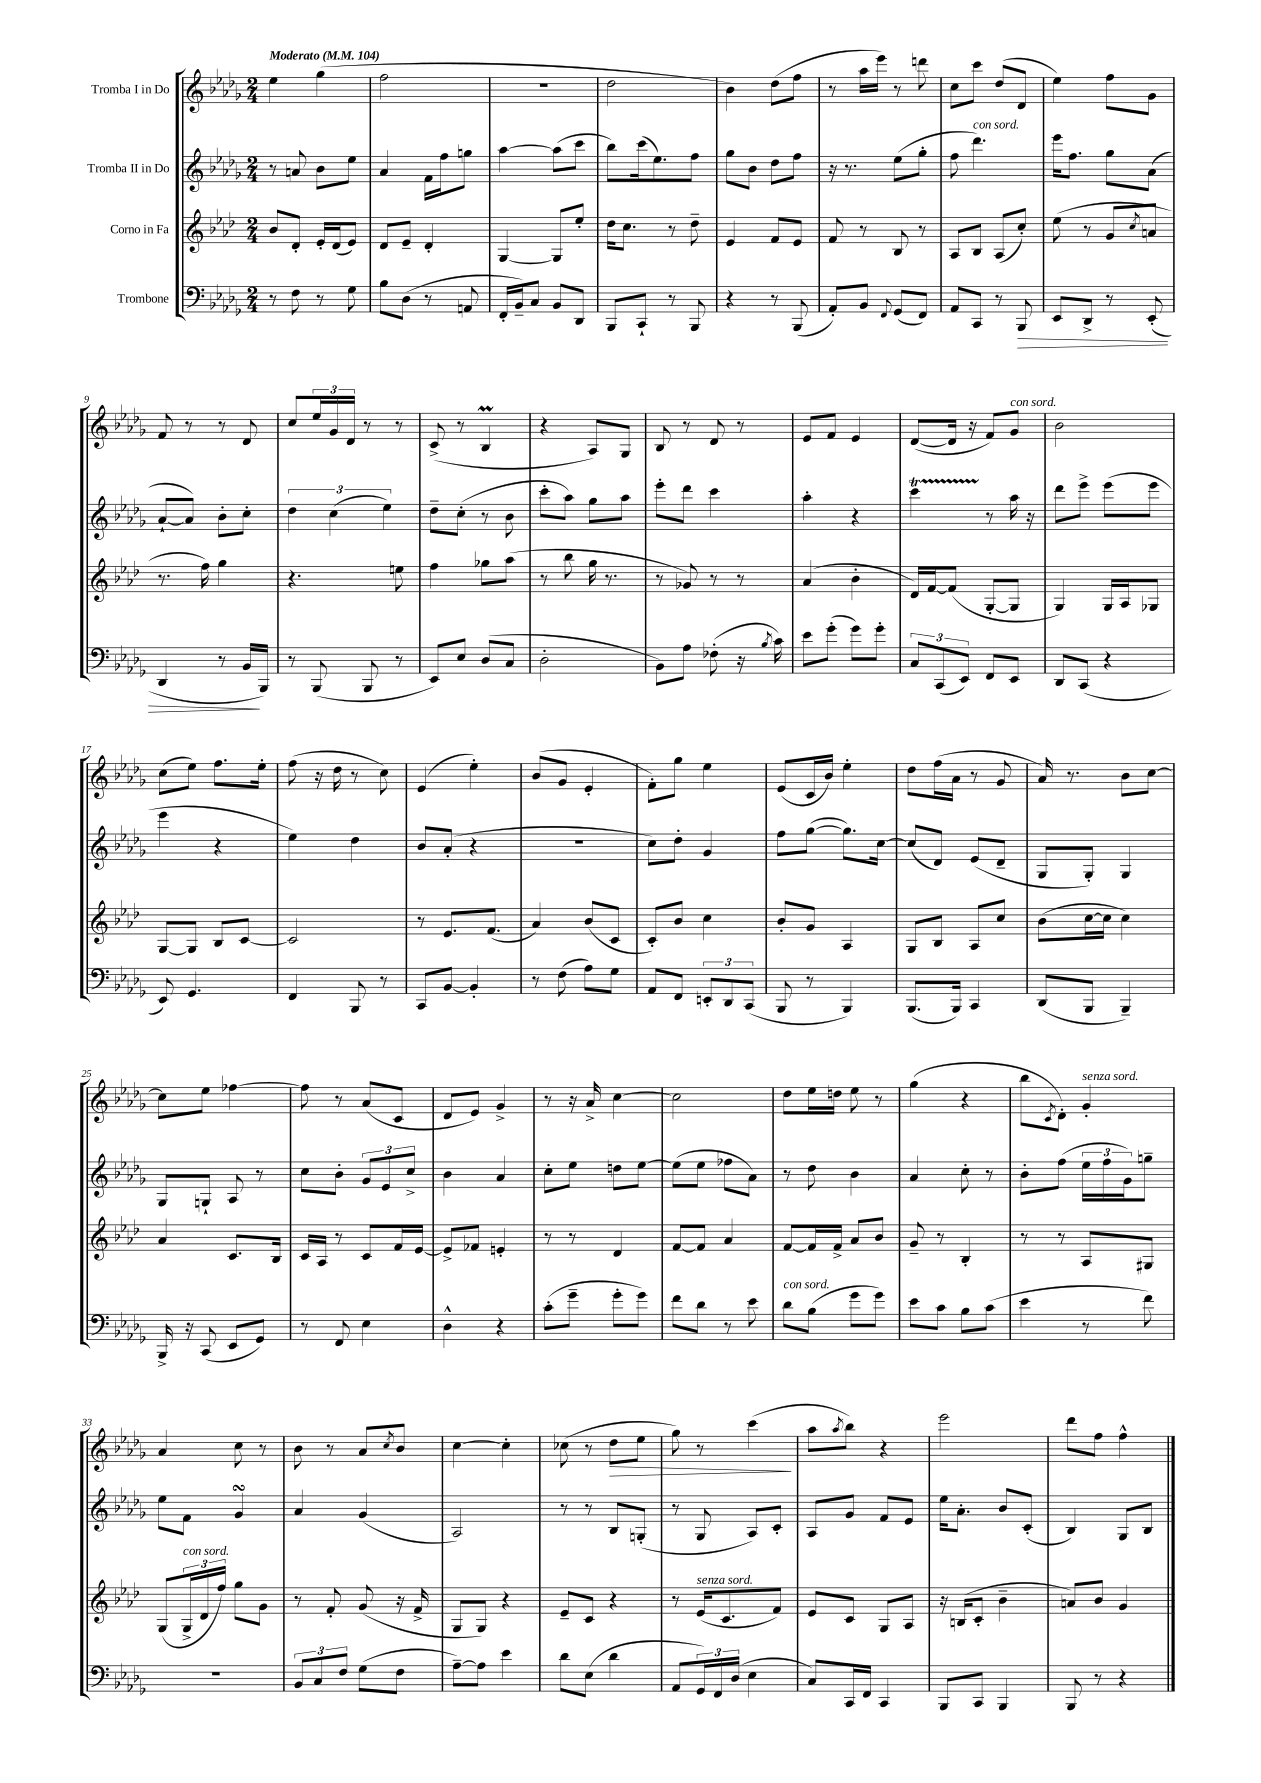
<<
\new StaffGroup <<
\new Staff = "s0" \with { instrumentName = "Tromba I in Do" } {
    \clef treble \key des \major \numericTimeSignature \time 2/4 \tempo "Moderato" 4 = 104
    ees''4 ges''4( |
    f''2 |
    r2 |
    des''2 |
    bes'4) des''8( f''8 |
    r8 aes''16 ees'''16) r8 d'''8 |
    c''8 c'''8 des''8( des'8 |
    ees''4) f''8 ges'8 |
    f'8 r8 r8 des'8 |
    c''8 \tuplet 3/2 { ees''16 ges'16 des'16 } r8 r8 |
    c'8->( r8 bes4\prall |
    r4 aes8) ges8 |
    bes8 r8 des'8 r8 |
    ees'8 f'8 ees'4 |
    des'8~( des'16 r16 f'8) ges'8^\markup { \italic "con sord." } |
    bes'2 |
    c''8( ees''8) f''8. ees''16-. |
    f''8( r16 des''16 r8 c''8) |
    ees'4( ees''4-.) |
    bes'8( ges'8 ees'4-. |
    f'8-.) ges''8 ees''4 |
    ees'8( c'16 bes'16) ees''4-. |
    des''8 f''16( aes'16 r8 ges'8 |
    aes'16) r8. bes'8 c''8~ |
    c''8 ees''8 fes''4~ |
    fes''8 r8 aes'8( c'8 |
    des'8 ees'8) ges'4-> |
    r8 r16 aes'16-> c''4~ |
    c''2 |
    des''8 ees''16 d''16 ees''8 r8 |
    ges''4( r4 |
    bes''8 \acciaccatura { c'8 } des'8-.) ges'4-.^\markup { \italic "senza sord." } |
    aes'4 c''8 r8 |
    bes'8 r8 aes'8 \acciaccatura { c''8 } bes'8 |
    c''4~ c''4-. |
    ces''8( r8 des''8\> ees''8 |
    ges''8) r8 c'''4\!( |
    aes''8 \acciaccatura { aes''8 } bes''8) r4 |
    ees'''2 |
    des'''8 f''8 f''4-^ \bar "|." |
}
\new Staff = "s1" \with { instrumentName = "Tromba II in Do" } {
    \clef treble \key des \major \numericTimeSignature \time 2/4
    r8 a'8 bes'8 ees''8 |
    aes'4 f'16 f''16 g''8 |
    aes''4~ aes''8( c'''8 |
    bes''8) c'''16( ees''8.) f''8 |
    ges''8 bes'8 des''8 f''8 |
    r16 r8. ees''8( ges''8-. |
    f''8 des'''4.^\markup { \italic "con sord." }) |
    ees'''16 f''8. ges''8 aes'8( |
    aes'8~-! aes'8) bes'8-. c''8-. |
    \tuplet 3/2 { des''4 c''4( ees''4) } |
    des''8-- c''8-.( r8 bes'8 |
    c'''8-. aes''8) ges''8 aes''8 |
    ees'''8-. des'''8 c'''4 |
    aes''4-. r4 |
    c'''4\startTrillSpan r8\stopTrillSpan aes''16 r16 |
    des'''8 ees'''8-> ees'''8( ees'''8 |
    ees'''4 r4 |
    ees''4) des''4 |
    bes'8 aes'8-.( r4 |
    r2 |
    c''8) des''8-. ges'4 |
    f''8 ges''8~( ges''8.) c''16~ |
    c''8( des'8) ees'8( des'8-- |
    ges8 ges8-.) ges4 |
    ges8 g8-! aes8 r8 |
    c''8 bes'8-. \tuplet 3/2 { ges'8 ees'8 c''8-> } |
    bes'4 aes'4 |
    c''8-. ees''8 d''8 ees''8~ |
    ees''8( ees''8 fes''8 aes'8) |
    r8 des''8 bes'4 |
    aes'4 c''8-. r8 |
    bes'8-. f''8( \tuplet 3/2 { ees''16 f''16 ges'16) } g''8-- |
    ees''8 f'8 ges'4\turn |
    aes'4 ges'4( |
    aes2) |
    r8 r8 bes8 g8-.( |
    r8 ges8 aes8) c'8-. |
    aes8 ges'8 f'8 ees'8 |
    ees''16 aes'8.-. bes'8 c'8-.( |
    bes4) ges8 bes8 \bar "|." |
}
\new Staff = "s2" \with { instrumentName = "Corno in Fa" } {
    \clef treble \key aes \major \numericTimeSignature \time 2/4
    bes'8 des'8-. ees'16-. des'16( ees'8) |
    des'8 ees'8-- des'4-. |
    g4~ g8 ees''8-. |
    des''16 c''8. r8 des''8-- |
    ees'4 f'8 ees'8 |
    f'8 r8 bes8 r8 |
    aes8 bes8 aes8( c''8-.) |
    ees''8( r8 g'8 \acciaccatura { c''8 } a'8 |
    r8. f''16) g''4 |
    r4. e''8 |
    f''4 ges''8 aes''8( |
    r8 bes''8 g''16 r8. |
    r8 ges'8) r8 r8 |
    aes'4( bes'4-. |
    des'16) f'16~ f'8( g8~-. g8 |
    g4) g16 aes16 ges8 |
    g8~ g8 bes8 c'8~ |
    c'2 |
    r8 ees'8. f'8.( |
    aes'4) bes'8( c'8 |
    c'8-.) bes'8 c''4 |
    bes'8-. g'8 aes4 |
    g8 bes8 aes8 c''8 |
    bes'8( c''16~ c''16 c''4) |
    aes'4 c'8. bes16 |
    c'16 aes16 r8 c'8 f'16 ees'16~ |
    ees'8-> fes'8 e'4-. |
    r8 r8 des'4 |
    f'8~ f'8 aes'4 |
    f'8~ f'16 f'16-> aes'8 bes'8 |
    g'8-- r8 bes4-. |
    r8 r8 aes8 gis8 |
    g8( \tuplet 3/2 { g16->^\markup { \italic "con sord." } des'16 f''16) } g''8 g'8 |
    r8 f'8-. g'8( r16 f'16-> |
    g8 g8) r4 |
    ees'8-- c'8 r4 |
    r8 ees'16^\markup { \italic "senza sord." }( c'8. f'8) |
    ees'8 c'8 g8 aes8 |
    r16 b16( c'8-. bes'4-- |
    a'8) bes'8 g'4 \bar "|." |
}
\new Staff = "s3" \with { instrumentName = "Trombone" } {
    \clef bass \key des \major \numericTimeSignature \time 2/4
    r8 f8 r8 ges8 |
    bes8 des8( r8 a,8 |
    f,16-. bes,16--) c8 bes,8 des,8 |
    bes,,8 c,8-! r8 bes,,8 |
    r4 r8 bes,,8( |
    aes,8-.) bes,8 \appoggiatura { f,8 } ges,8( f,8) |
    aes,8 c,8 r8 bes,,8\> |
    ees,8 des,8-> r8 ees,8-.( |
    des,4 r8 bes,16\! bes,,16) |
    r8 bes,,8( bes,,8 r8 |
    ees,8) ees8 des8( c8 |
    des2-. |
    bes,8) aes8 fes8-.( r16 \acciaccatura { bes8 } c'16) |
    ees'8 ges'8-.( ges'8) ges'8-. |
    \tuplet 3/2 { c8 c,8( ees,8) } f,8 ees,8 |
    des,8 c,8( r4 |
    ees,8) ges,4. |
    f,4 bes,,8 r8 |
    c,8 bes,8~ bes,4-. |
    r8 f8( aes8) ges8 |
    aes,8 f,8 \tuplet 3/2 { e,8-. des,8 c,8( } |
    bes,,8 r8 bes,,4) |
    bes,,8.( bes,,16) c,4 |
    des,8( bes,,8 bes,,4--) |
    bes,,16-> r16 c,8( ees,8 ges,8) |
    r8 f,8 ees4 |
    des4-^ r4 |
    c'8-.( ges'8-- ges'8-. ges'8) |
    f'8 des'8 r8 ees'8 |
    des'8^\markup { \italic "con sord." } bes8( ges'8 ges'8) |
    ees'8 c'8 bes8 c'8( |
    ees'4 r8 f'8) |
    R2 |
    \tuplet 3/2 { bes,8 c8 f8 } ges8( f8 |
    aes8~--) aes8 ees'4 |
    des'8 ees8( des'4 |
    aes,8 \tuplet 3/2 { ges,16) f,16 des16( } ees4 |
    c8) c,16 f,16 c,4 |
    bes,,8 c,8 bes,,4 |
    bes,,8 r8 r4 \bar "|." |
}
>>
>>
